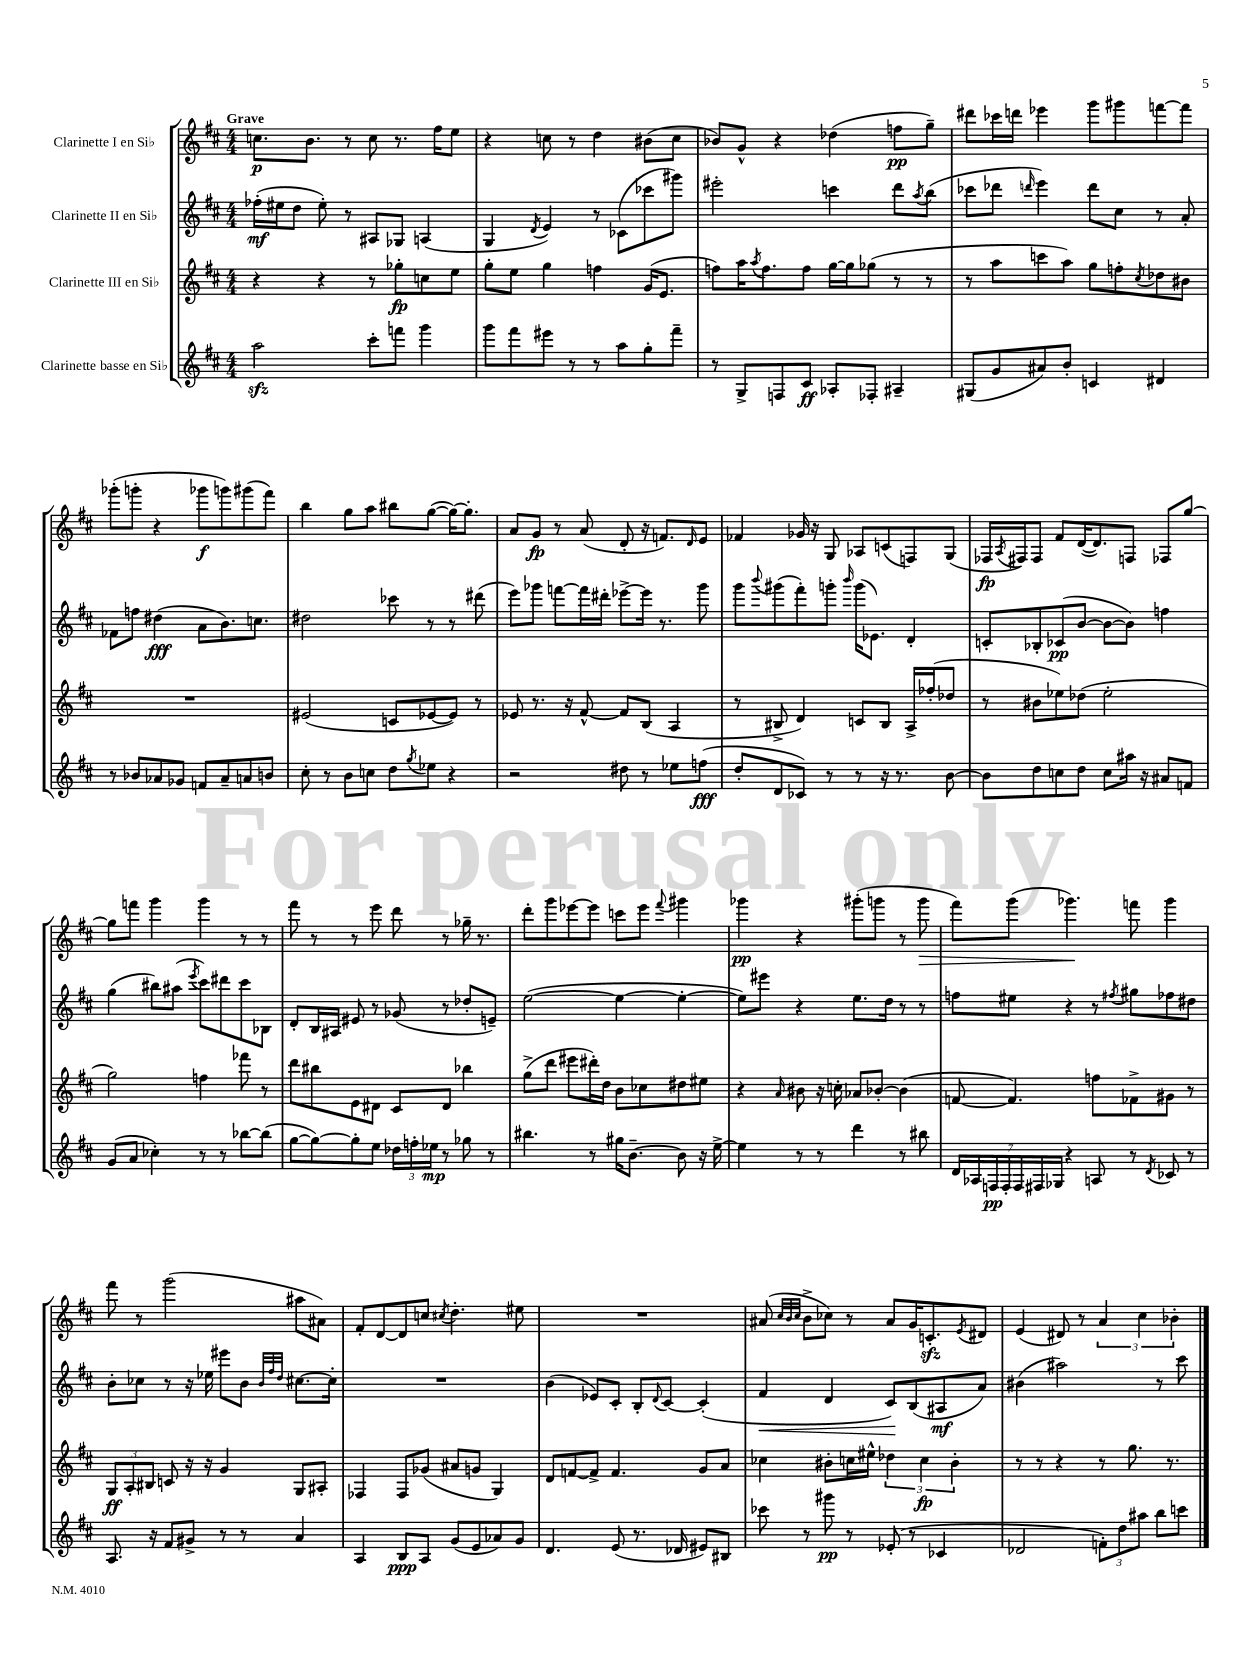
<<
\new StaffGroup <<
\new Staff = "s0" \with { instrumentName = "Clarinette I en Sib" } {
    \clef treble \key d \major \numericTimeSignature \time 4/4 \tempo "Grave"
    c''8.\p b'8. r8 c''8 r8. fis''16 e''8 |
    r4 c''8 r8 d''4 bis'8( c''8 |
    bes'8) g'8-^ r4 des''4( f''8\pp g''8--) |
    dis'''8 ces'''16 d'''16 ees'''4 g'''8 gis'''8 f'''8~ f'''8 |
    ges'''8-.( g'''8-. r4 ges'''8\f g'''8) gis'''8( fis'''8) |
    b''4 g''8 a''8 bis''8 g''8~( g''16~) g''8.-. |
    a'8 g'8\fp r8 a'8( d'8-. r16 f'8.) \grace { d'16 } e'8 |
    fes'4 ges'16 r16 g8 aes8 c'8( f8) g8( |
    fes16\fp \acciaccatura { a8 } fis16) fis8 fis'8 d'16~( d'8.) f8 fes8 g''8~ |
    g''8 f'''8 g'''4 g'''4 r8 r8 |
    fis'''8 r8 r8 e'''8 d'''8 r8 ges''16-- r8. |
    d'''8-. g'''8 ees'''8~ ees'''8 c'''8 ees'''8 \appoggiatura { fis'''8 } gis'''4 |
    ges'''4\pp r4 gis'''8-.( g'''8 r8 g'''8\> |
    fis'''8) g'''8( ges'''4.\!) f'''8 ges'''4 |
    fis'''8 r8 g'''2( ais''8 ais'8) |
    fis'8-. d'8~ d'8 c''8 \acciaccatura { cis''8 } d''4.-. eis''8 |
    R1 |
    ais'8( \grace { cis''32 b'32 cis''32 } b'8-> ces''8) r8 ais'8 g'16 c'8.-.\sfz \acciaccatura { e'8 } dis'8 |
    e'4( dis'8) r8 \tuplet 3/2 { a'4 cis''4 bes'4-. } \bar "|." |
}
\new Staff = "s1" \with { instrumentName = "Clarinette II en Sib" } {
    \clef treble \key d \major \numericTimeSignature \time 4/4
    fes''16-.\mf( eis''16 d''8 eis''8-.) r8 ais8 ges8 a4( |
    g4 \acciaccatura { d'8 } e'4) r8 ces'8( ces'''8 gis'''8) |
    eis'''2-. c'''4 d'''8 \acciaccatura { a''8 } b''8( |
    ces'''8 des'''8 \grace { d'''16 } e'''4) d'''8 cis''8 r8 a'8-. |
    fes'8 f''8 dis''4\fff( a'8 b'8.) c''8. |
    dis''2 ces'''8 r8 r8 dis'''8( |
    e'''8) ges'''8 f'''8~ f'''16 dis'''16-. ees'''8~-> ees'''16 r8. ges'''8 |
    g'''8 \appoggiatura { b'''8 } gis'''8( fis'''8-.) g'''8-. \grace { b'''16 } g'''16( ees'8.) d'4-. |
    c'8-. bes8-. ces'8\pp( b'8~ b'8~ b'8) f''4 |
    g''4( bis''8) ais''8( \acciaccatura { e'''8 } cis'''8) dis'''8 cis'''8 bes8 |
    d'8-. b16 ais16 eis'8 r8 ges'8( r8 des''8-. e'8--) |
    e''2~( e''4~ e''4~-. |
    e''8) eis'''8 r4 e''8. d''16 r8 r8 |
    f''8 eis''8 r4 r8 \acciaccatura { fis''8 } gis''8 fes''8 dis''8 |
    b'8-. ces''8 r8 r16 ees''16 eis'''8 b'8 \grace { b'32 fis''32 d''32 } cis''8.~ cis''16-. |
    R1 |
    b'4( ees'8) cis'8-. b8-. \appoggiatura { d'8 } cis'8~ cis'4-.( |
    fis'4\< d'4 cis'8\!) b8( ais8\mf a'8) |
    bis'4( ais''2) r8 cis'''8 \bar "|." |
}
\new Staff = "s2" \with { instrumentName = "Clarinette III en Sib" } {
    \clef treble \key d \major \numericTimeSignature \time 4/4
    r4 r4 r8 ges''8-.\fp c''8 e''8 |
    g''8-. e''8 g''4 f''4 g'16( e'8. |
    f''8) a''16 \acciaccatura { a''8 } f''8. f''8 g''16~ g''16 ges''8( r8 r8 |
    r8 a''8 c'''8 a''8) g''8 f''8-. \acciaccatura { cis''8 } des''8 bis'8 |
    R1 |
    eis'2( c'8 ees'8~ ees'8) r8 |
    ees'8 r8. r16 fis'8~-^ fis'8 b8( a4 |
    r8 bis8-> d'4) c'8 bis8 a16-> fes''16-.( des''8 |
    r8 bis'8 ees''8) des''8( ees''2-. |
    g''2) f''4 fes'''8 r8 |
    d'''8 bis''8 e'8 dis'8 cis'8 dis'8 bes''4 |
    g''8->( d'''8 eis'''8 dis'''16-.) d''16 b'8 ces''8 dis''8 eis''8 |
    r4 \grace { a'16 } bis'8 r16 c''16-. aes'8 bes'8~-. bes'4( |
    f'8~ f'4.) f''8 fes'8-> gis'8 r8 |
    \tuplet 3/2 { g8\ff a8-. bis8 } c'8 r16 r16 g'4 g8 ais8-. |
    fes4 fes8 ges'8( ais'8 g'8 g4) |
    d'8 f'8~ f'8-> f'4. g'8 a'8 |
    ces''4 bis'8-. c''16 eis''16-^ \tuplet 3/2 { des''4 c''4\fp bis'4-. } |
    r8 r8 r4 r8 g''8. r8. \bar "|." |
}
\new Staff = "s3" \with { instrumentName = "Clarinette basse en Sib" } {
    \clef treble \key d \major \numericTimeSignature \time 4/4
    a''2\sfz cis'''8-. f'''8 g'''4 |
    g'''8 fis'''8 eis'''8 r8 r8 a''8 g''8-. fis'''8-- |
    r8 g8-> f8 cis'8\ff aes8-. fes8-. ais4-- |
    gis8( g'8 ais'8) b'8-. c'4 dis'4 |
    r8 bes'8 aes'8 ges'8 f'8 aes'8-- a'8 b'8 |
    cis''8-. r8 b'8 c''8 d''8 \acciaccatura { g''8 } ees''8 r4 |
    r2 dis''8 r8 ees''8 f''8\fff( |
    d''8-. d'8 ces'8) r8 r8 r16 r8. b'8~ |
    b'8 d''8 c''8 d''8 c''8 ais''16 r16 ais'8 f'8 |
    g'8( a'8 ces''4-.) r8 r8 bes''8~ bes''8( |
    g''8~ g''8~) g''8-. e''8 \tuplet 3/2 { des''16 f''16-. ees''16\mp } r8 ges''8 r8 |
    bis''4. r8 gis''16 b'8.~-- b'8 r16 e''16~-> |
    e''4 r8 r8 d'''4 r8 bis''8 |
    \tuplet 7/4 { d'16 aes16 f16\pp f16-. f16 fis16 ges16 } r4 a8 r8 \acciaccatura { d'8 } ces'8 r8 |
    a8. r16 fis'8 gis'8-> r8 r8 a'4 |
    a4 b8\ppp a8 g'8( e'8 aes'8) g'8 |
    d'4. e'8( r8. des'16 eis'8) bis8 |
    ces'''8 r8 gis'''8\pp r8 ees'8-.( r8 ces'4 |
    des'2 \tuplet 3/2 { f'8-.) d''8 ais''8 } b''8 c'''8 \bar "|." |
}
>>
>>
\layout { \context { \Score \remove "Bar_number_engraver" } }
